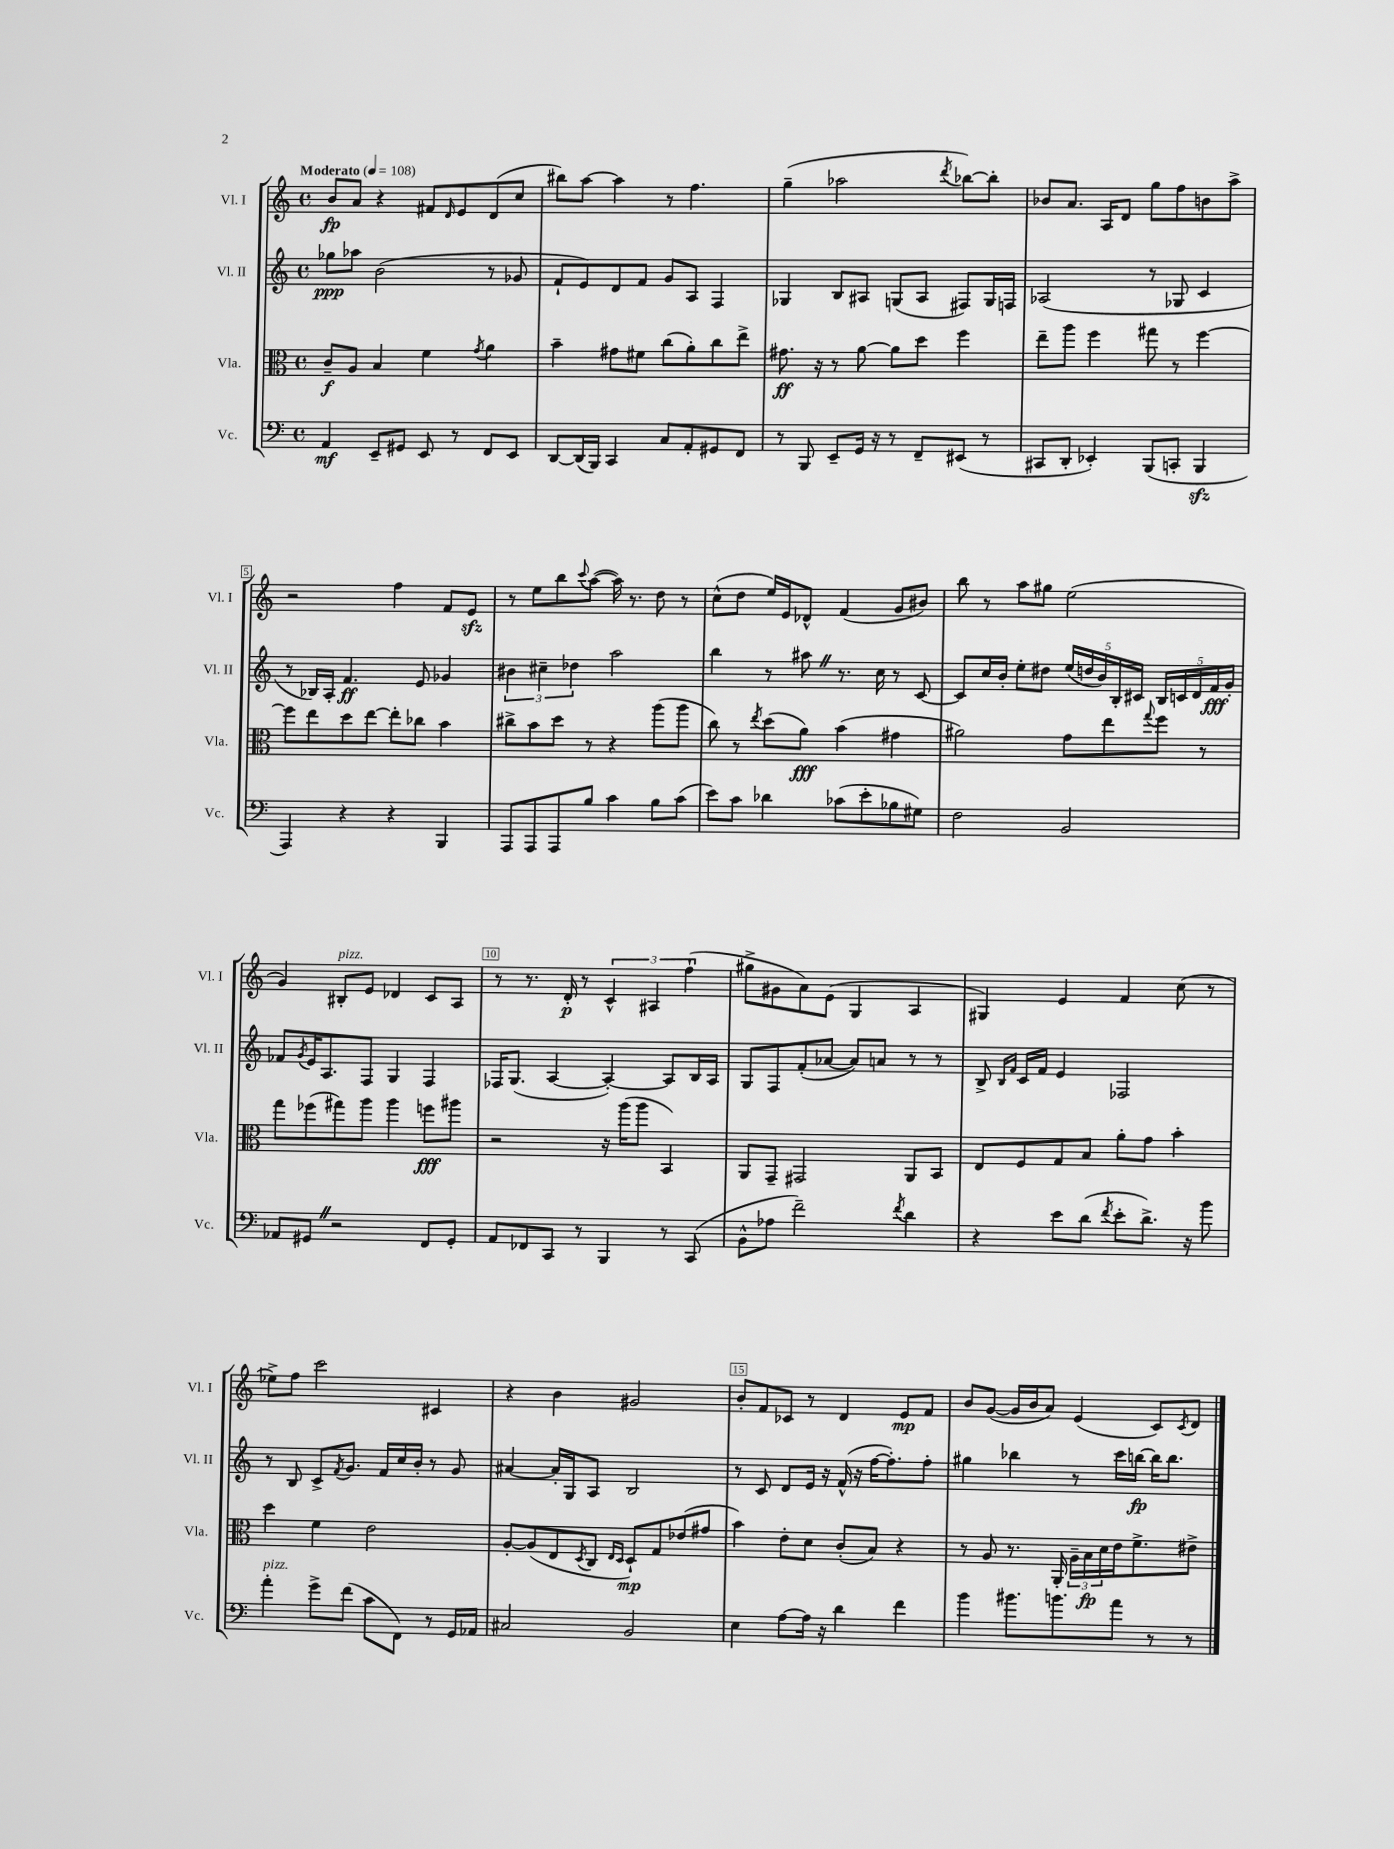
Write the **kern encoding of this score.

**kern	**kern	**kern	**kern
*staff4	*staff3	*staff2	*staff1
*clefF4	*clefC3	*clefG2	*clefG2
*k[]	*k[]	*k[]	*k[]
*M4/4	*M4/4	*M4/4	*M4/4
*met(c)	*met(c)	*met(c)	*met(c)
*MM108	*MM108	*MM108	*MM108
4AA	8c~	8gg-	8b
.	8A	8aa-	8a
8EE~	4B	(2b	4r
8GG#	.	.	.
8EE	4f	.	8f#
.	.	.	16qqd
8r	.	.	8e
.	8qg	.	.
8FF	4a	8r	(8d
8EE	.	8g-	8cc
=	=	=	=
[8DD	4b~	8f`	8bb#)
(16DD]	.	8e)	[8aa
16BBB)	.	.	.
4CC	8g#	8d	4aa]
.	8f#	8f	.
8C	(8cc	8g	8r
8AA'	8a')	8A	4.ff
8GG#	8cc	4F	.
8FF	8ee^	.	.
=	=	=	=
8r	8.g#	4G-	(4gg~
8BBB	.	.	.
.	16r	.	.
8EE~	8r	8B	2aa-
16GG	[8a	8A#	.
16r	.	.	.
8r	8a]	(8G	.
8FF~	8dd	8A#	.
.	.	.	8qddd
(8EE#	4ff	8F#)	[8bb-)
8r	.	16G	8bb-']
.	.	16F	.
=	=	=	=
8CC#	8ee~	(2A-	8b-
8DD'	8aa	.	8.a
4EE-')	4ff	.	.
.	.	.	16A
.	.	.	8d
(8BBB	8gg#	8r	8gg
8CC'	8r	8G-	8ff
4BBB	[4ff	4c	8b
.	.	.	8aa^
=	=	=	=
4AAA)	8ff]	8r	2r
.	8ee	16B-)	.
.	.	16A'	.
4r	8dd	4.f	.
.	[8ee	.	.
4r	8ee']	.	4ff
.	8cc-	8e	.
4BBB	4b	4g-	8f
.	.	.	8e
=	=	=	=
8AAA	8cc#^	6b#	8r
8AAA	8b	.	8ee
.	.	6cc#~	.
8AAA	8dd	.	8bb
.	.	6dd-	.
.	.	.	8qqccc
8B	8r	.	([8aa
4c	4r	2aa	16aa])
.	.	.	8.r
8B	(8aa	.	8dd
(8c	8aa	.	8r
=	=	=	=
8e)	8cc)	4bb	(8cc^^
8c	8r	.	8dd
.	8qee	.	.
4d-	(8dd	8r	16ee)
.	.	.	16e
.	8a)	8aa#	8d-^^
(8c-	(4b	8.r	(4f
8e'	.	.	.
.	.	16cc	.
8B-	4g#	8r	8g
8G#)	.	[8c	8b#)
=	=	=	=
2F	2a#)	8c]	8bb
.	.	16cc	8r
.	.	16b'	.
.	.	8ee'	8aa
.	.	8dd#	8gg#
2BB	8g	(20ee	(2ee
.	.	20dd	.
.	.	20b)	.
.	8ee	.	.
.	.	20B'	.
.	.	20c#	.
.	8qqgg	.	.
.	8ff	20B	.
.	.	20c	.
.	.	20d	.
.	8r	.	.
.	.	20f	.
.	.	20g'	.
=	=	=	=
8AA-	8gg	8f-	4g)
.	.	8qg	.
8GG#	(8ff-	16e	.
.	.	8.A	.
2r	8gg#)	.	8B#'
.	8aa	8F	8e
.	4aa	4G	4d-
8FF	8ff	4F	8c
8GG#'	8aa#	.	8A
=	=	=	=
8AA	2r	16F-	8r
.	.	(8.G	.
8FF-	.	.	8.r
8CC	.	[4A	.
.	.	.	16d'
8r	.	.	8r
4BBB	16r	4A'_)	6c^^
.	(16aa	.	.
.	8aa	.	.
.	.	.	6A#
8r	4BB)	8A]	.
.	.	.	(6ff`
(8CC	.	16B	.
.	.	16A	.
=	=	=	=
8BB^^	8AA	8G	8gg#^
8A-	8GG~	8F	8g#
2f~)	2GG#	(8f'	8a)
.	.	[8a-	(8e
.	.	8a-])	4G
.	.	8a	.
8qf	.	.	.
4d	8AA	8r	4A
.	8BB	8r	.
=	=	=	=
4r	8E	8B^	4G#)
.	.	16qqB	.
.	.	16qqf	.
.	8F	16c	.
.	.	16f	.
8e	8G	4e	4e
(8d	8B	.	.
8qf	.	.	.
8e'	8a'	2F-	4f
8.d^)	8g	.	.
.	4b'	.	(8cc
16r	.	.	.
8b	.	.	8r
=	=	=	=
4a'	4dd	8r	8ee-^)
.	.	8B	8ff
8g^	4f	8c^	2ccc
.	.	8qf	.
(8f	.	8.g	.
8c	2e	.	.
.	.	16f	.
8FF)	.	16cc	.
.	.	16b'	.
8r	.	8r	4c#
16GG	.	8g	.
16AA-	.	.	.
=	=	=	=
2C#	[8A'	[4a#	4r
.	(8A]	.	.
.	8E	16a#']	4b
.	.	16G	.
.	8qD	.	.
.	8C	8A	.
.	16qqE	.	.
.	16qqD	.	.
2BB	8D`)	2B	2g#
.	8G	.	.
.	(8e-	.	.
.	8g#	.	.
=	=	=	=
4E	4b)	8r	8b'
.	.	8c	8f
[8A	8e'	8d	8c-
16A]	8d	16e	8r
16r	.	16r	.
4d	(8c'	(16f^^	4d
.	.	16r	.
.	8B)	[16ff	.
.	.	8.ff'])	.
4f	4r	.	8e
.	.	8ff'	8f
=	=	=	=
4b	8r	4gg#	8b
.	8A	.	([8g
8.b#	8.r	4bb-	16g]
.	.	.	16b
.	.	.	8a)
8.b	16AA'	.	.
.	24A~	8r	(4e
.	24B	.	.
.	24d	.	.
8a	16e	16ccc	.
.	8.f^	[16bb	.
8r	.	16bb]	8c)
.	.	8.bb	.
.	.	.	8qc
8r	8e#^	.	8d
==	==	==	==
*-	*-	*-	*-
